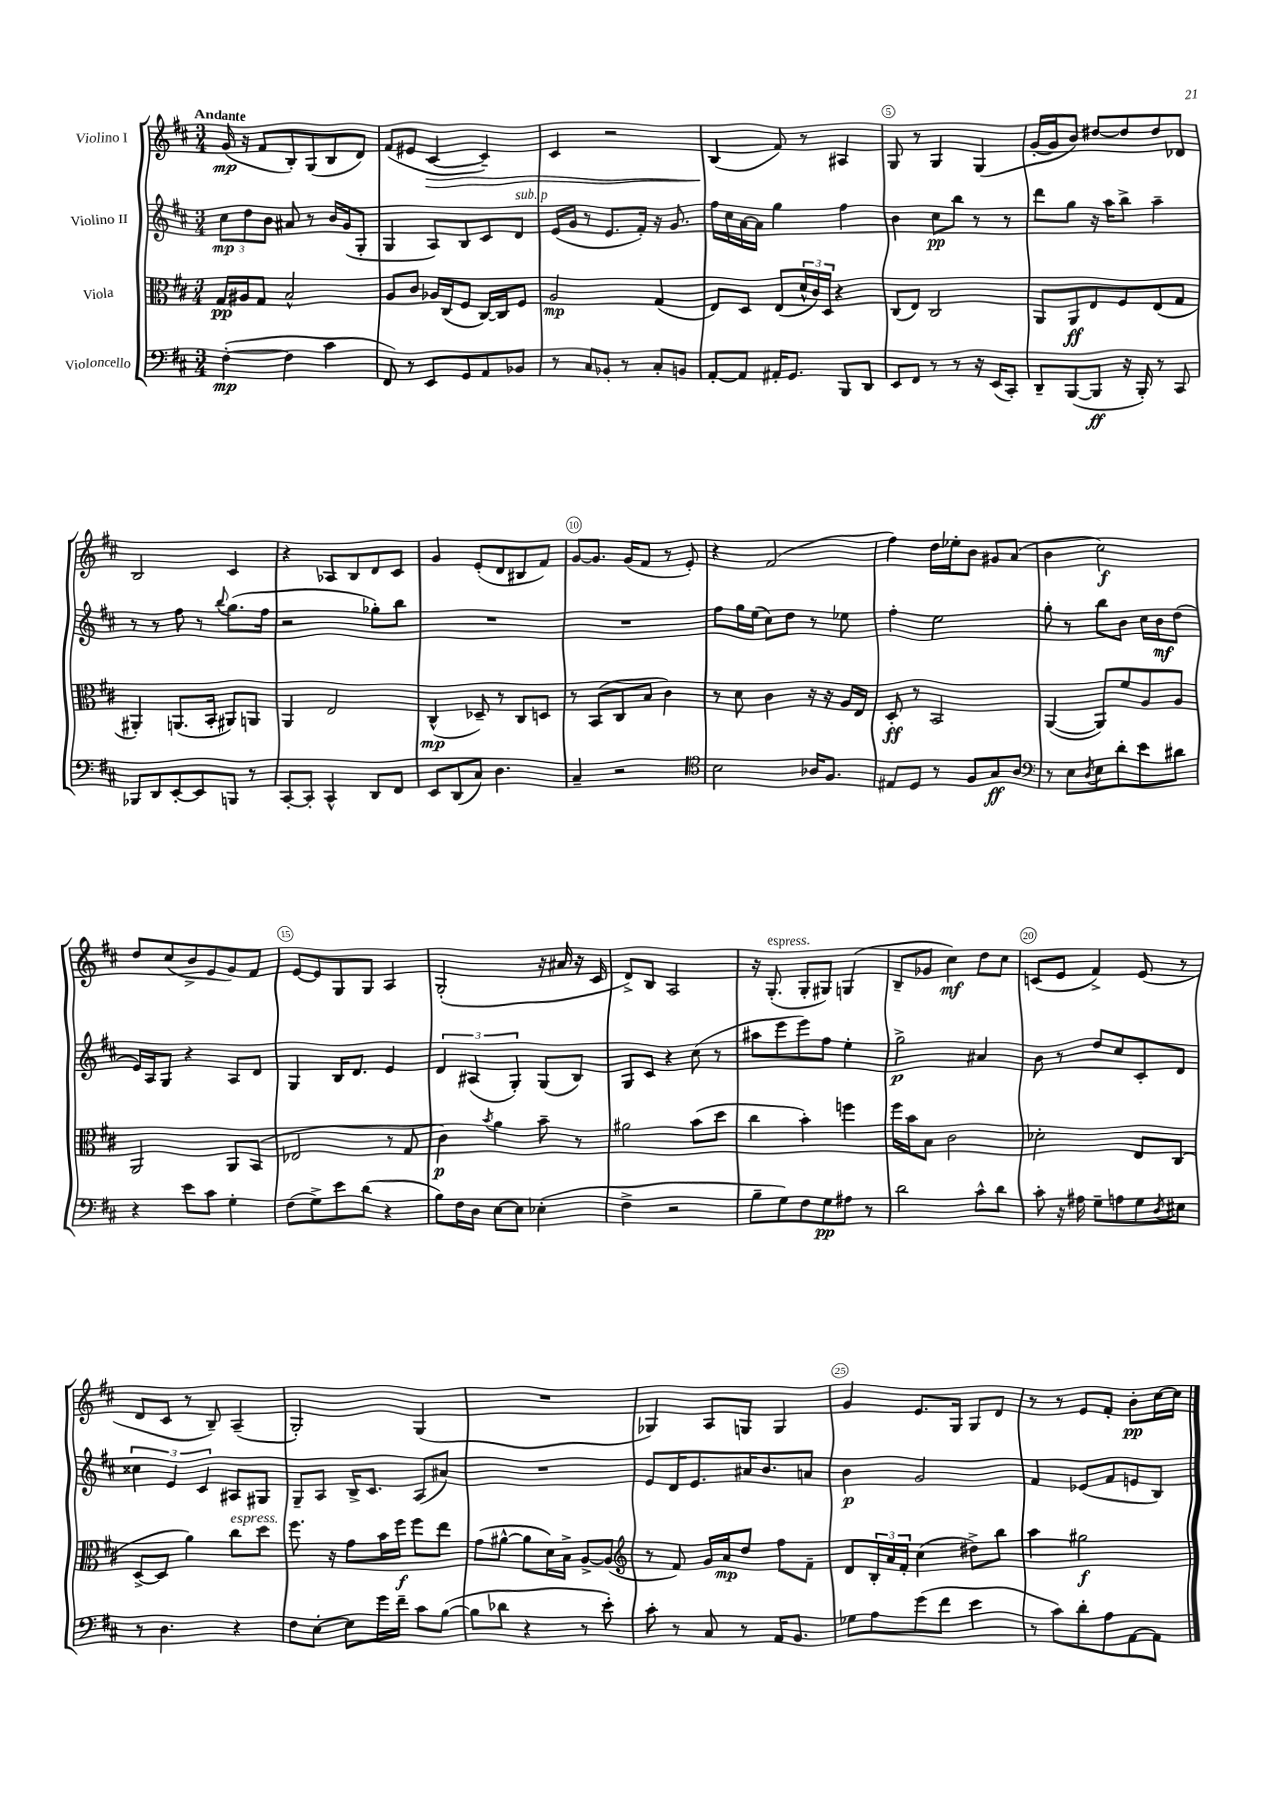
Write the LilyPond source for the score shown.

<<
\new StaffGroup <<
\new Staff = "s0" \with { instrumentName = "Violino I" } {
    \clef treble \key d \major \numericTimeSignature \time 3/4 \tempo "Andante"
    g'16\mp( r16 fis'8 b8-.) g8( b8 d'8) |
    fis'8( eis'8 cis'4~\> cis'4--) |
    cis'4 r2 |
    b4\!( fis'8) r8 ais4 |
    g8 r8 g4 g4( |
    g'16~-. g'16 b'8) dis''8~ dis''8 dis''8 des'8 |
    b2 cis'4 |
    r4 aes8 b8 d'8 cis'8 |
    g'4 e'8-.( d'8 bis8 fis'8) |
    g'8~ g'8. g'16( fis'8 r8 e'8-.) |
    r4 fis'2( |
    fis''4) d''16 ees''16-. b'8 gis'8 a'8( |
    b'4 cis''2\f) |
    d''8 cis''8( b'8-> e'8 g'8) fis'8 |
    e'8~ e'8 g8 g8 a4 |
    g2-.( r16 ais'16 r16 cis'16 |
    d'8->) b8 a2 |
    r16 g8.-.^\markup { \italic "espress." }( g8-. gis8) g4( |
    b8-- ges'8 cis''4\mf) d''8 cis''8 |
    c'8( e'8 fis'4->) e'8( r8 |
    d'8 cis'8 r8 b8--) a4--( |
    g2-.) g4( |
    R2. |
    ges4) a8 g8 g4 |
    g'4 e'8. g16 g8 d'8 |
    r8 r8 e'8 fis'8-. b'8-.\pp cis''16~ cis''16 \bar "|." |
}
\new Staff = "s1" \with { instrumentName = "Violino II" } {
    \clef treble \key d \major \numericTimeSignature \time 3/4
    \tuplet 3/2 { cis''8\mp d''8 b'8 } ais'8 r8 b'16 g'16( g8-. |
    g4 a8) b8 cis'8 d'8^\markup { \italic "sub. p" } |
    e'16( g'16 r8 e'8. fis'16-.) r16 g'8. |
    fis''16 cis''16 a'16~ a'16 g''4 fis''4 |
    b'4 cis''8\pp b''8 r8 r8 |
    d'''8 g''8 r16 a''16 b''8-> a''4-- |
    r8 r8 fis''8 r8 \appoggiatura { b''8 } g''8.( fis''16 |
    r2 ges''8-.) b''8 |
    R2. |
    R2. |
    fis''8 g''16 e''16( cis''8) d''8 r8 ees''8 |
    fis''4-. e''2 |
    g''8-. r8 b''8 b'8 cis''16 b'16\mf d''8( |
    e'16) a16 g8 r4 a8 d'8 |
    g4 b16 d'8. e'4 |
    \tuplet 3/2 { d'4 ais4( g4-.) } g8( b8) |
    g8 cis'8 r4 cis''8( r8 |
    ais''8 e'''8 e'''8) fis''8 e''4-. |
    g''2->\p ais'4 |
    b'8 r8 d''8 cis''8 cis'8-. d'8 |
    \tuplet 3/2 { cisis''4 e'4 cis'4 } ais8 gis8 |
    g8-- a8 b16-> cis'8. a8( ais'8) |
    R2. |
    e'8 d'16 e'8. ais'16 b'8. a'8 |
    b'4\p g'2 |
    fis'4 ees'8( fis'8 e'8 b8) \bar "|." |
}
\new Staff = "s2" \with { instrumentName = "Viola" } {
    \clef alto \key d \major \numericTimeSignature \time 3/4
    g16\pp ais16 g8 b2-^ |
    a8 cis'8 aes16 cis16( fis8 cis16~) cis16 fis8 |
    a2\mp g4( |
    e8) d8 e8( \tuplet 3/2 { d'16-^ cis'16) d16 } r4 |
    cis8( e8) cis2 |
    a,8 a,8\ff e8 fis8 e8( g8 |
    ais,4-.) a,8.( b,16-. ais,8) a,8 |
    a,4 e2 |
    cis4-^\mp( des8--) r8 cis8 d8 |
    r8 b,8( cis8 b8 cis'4) |
    r8 d'8 cis'4 r16 r16 a16 e16 |
    d8-.\ff r8 b,2 |
    a,4~( a,8) fis'8 a8 a8 |
    a,2 a,8 b,8( |
    ees2 r8 g8 |
    cis'4\p) \acciaccatura { b'8 } a'4 b'8-- r8 |
    ais'2 b'8( d''8 |
    cis''4 b'4-.) f''4 |
    fis''16 b'16 b8 cis'2 |
    des'2-. e8 cis8( |
    d8~-> d8 a'4) cis''8^\markup { \italic "espress." } d''8 |
    fis''8. r16 g'8 b'16 fis''16\f fis''8 e''8 |
    g'8( ais'8~-^ ais'8 d'16) b16-> a8~-> a8( |
    \clef treble r8 fis'8) g'16 a'16\mp d''8 fis''8 fis'8-- |
    d'8 \tuplet 3/2 { b16-. a'16 fis'16-. } cis''4( dis''8->) b''8 |
    a''4 gis''2\f \bar "|." |
}
\new Staff = "s3" \with { instrumentName = "Violoncello" } {
    \clef bass \key d \major \numericTimeSignature \time 3/4
    fis4~-.\mp( fis4 cis'4 |
    fis,8) r8 e,8 g,8 a,8 bes,8 |
    r8 cis8 bes,8-. r8 cis8-. b,8 |
    a,8~-. a,8 ais,16-. g,8. b,,8 d,8 |
    e,8 fis,8 r8 r8 r16 e,16( cis,8-.) |
    d,8-- b,,8~( b,,8\ff r16 b,,16-.) r8 cis,8 |
    bes,,8 d,8 e,8~-. e,8 b,,8 r8 |
    cis,8~-. cis,8-. cis,4-^ d,8 fis,8 |
    e,8 d,8( cis8) d4. |
    cis4-- r2 |
    \clef tenor b2 aes16 fis8. |
    eis8 d8 r8 fis8 g8\ff a8 |
    \clef bass r8 e8 \acciaccatura { d8 } e8 d'8-. e'8 dis'8 |
    r4 e'8 cis'8 g4-. |
    fis8( g8->) e'8 d'8( r4 |
    b8) fis16 d16 e8~ e8 ees4-.( |
    fis4-> r2 |
    b8-- g8) fis8 g8\pp ais8 r8 |
    d'2 cis'8-^ d'8 |
    cis'8-. r16 ais16 g8-- a8 g8 \acciaccatura { d8 } eis8 |
    r8 d4. r4 |
    fis8 e8~-. e8 g'16 fis'16-- cis'8 b8~( |
    b8 des'8 r4 r8 e'8-.) |
    cis'8-. r8 cis8 r8 a,16 b,8. |
    ges8 a8 g'8( fis'8 e'4 |
    r8 cis'8) d'8-. a8 a,8~ a,8 \bar "|." |
}
>>
>>
\layout { \context { \Score \override BarNumber.break-visibility = ##(#f #t #t) barNumberVisibility = #(every-nth-bar-number-visible 5) \override BarNumber.stencil = #(make-stencil-circler 0.1 0.3 ly:text-interface::print) } }
